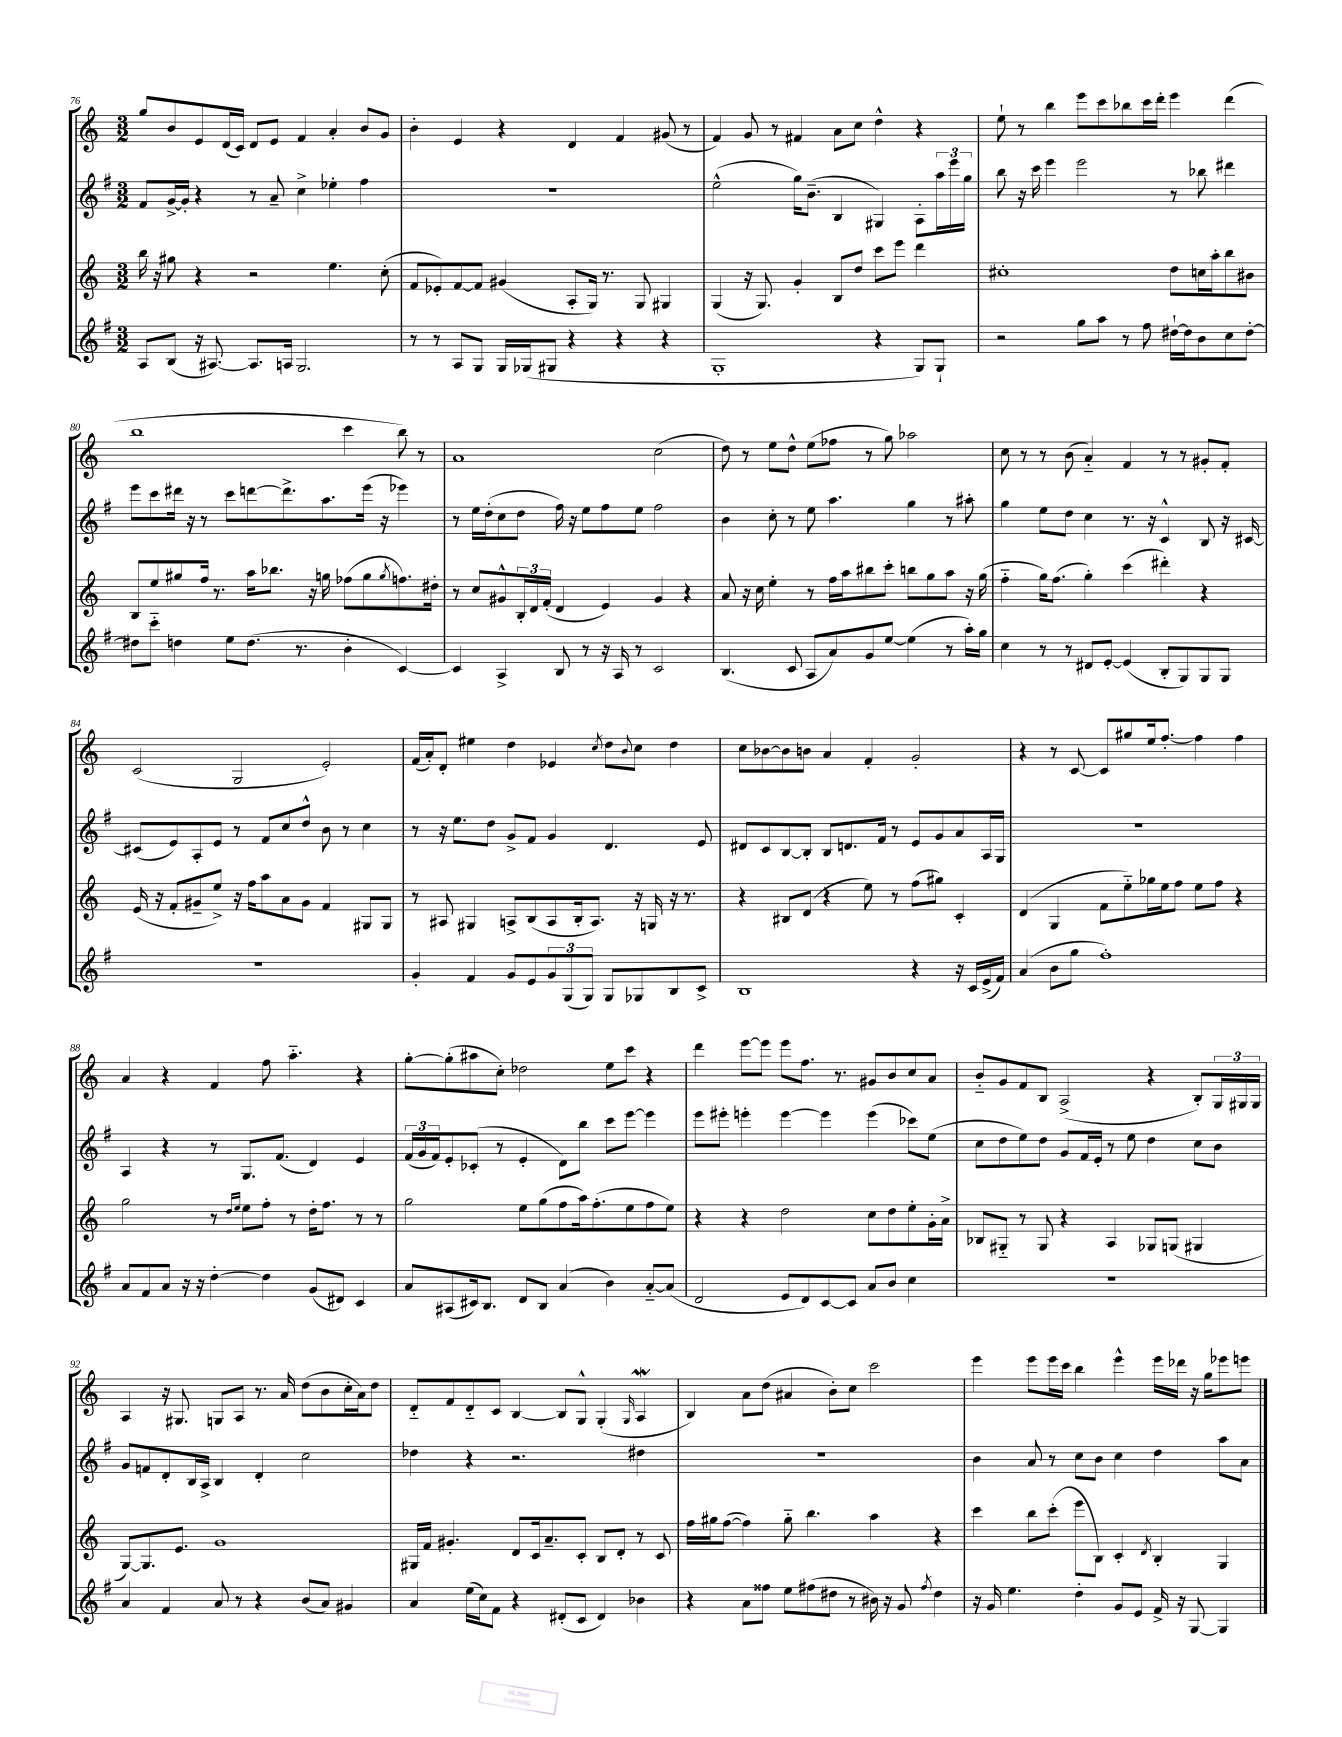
<<
\new StaffGroup <<
\new Staff = "s0" {
    \clef treble \key c \major \numericTimeSignature \time 3/2
    g''8 b'8 e'8 d'16( c'16) d'8 e'8 f'4 a'4-. b'8 g'8 |
    b'4-. e'4 r4 d'4 f'4 gis'8( r8 |
    f'4) g'8 r8 fis'4 a'8 c''8 d''4-^ r4 |
    e''8-! r8 b''4 e'''8 c'''8 bes''8 c'''16 d'''16-. e'''4 d'''4( |
    b''1 c'''4 b''8) r8 |
    a'1 c''2( |
    d''8) r8 e''8 d''8-^ e''8( fes''8 r8 g''8) aes''2 |
    c''8 r8 r8 b'8( a'4-_) f'4 r8 r8 gis'8-. f'8-. |
    c'2( g2 e'2-.) |
    f'16( a'16-.) d'8-. eis''4 d''4 ees'4 \acciaccatura { c''8 } d''8 \appoggiatura { b'8 } c''8 d''4 |
    c''8 bes'8~ bes'8 b'8 a'4 f'4-. g'2-. |
    r4 r8 c'8~ c'8 gis''8 e''16 f''8.~-. f''4 f''4 |
    a'4 r4 f'4 f''8 a''4.-_ r4 |
    g''8~-. g''8-.( ais''8 c''8-.) des''2 e''8 c'''8 r4 |
    d'''4 e'''8~ e'''8 e'''8 f''8. r8. gis'8 b'8 c''8 a'8 |
    b'8-_ g'8 f'8 b8 a2->( r4 b8-.) \tuplet 3/2 { g16 gis16 gis16 } |
    a4 r16 gis8. g8 a8 r8. a'16 d''8( b'8 c''16-. a'16) d''8 |
    d'8-_ f'8 d'8-_ c'8 b4~ b8 g8-^ g4-.( \grace { g16 } a4\mordent |
    b4) a'8 d''8( ais'4 b'8-.) c''8 c'''2 |
    e'''4 e'''8 e'''16 c'''16 b''4 e'''4-^ e'''16 des'''16 r16 g''16 ees'''8 e'''8 \bar "|." |
}
\new Staff = "s1" {
    \clef treble \key g \major \numericTimeSignature \time 3/2
    fis'8 g'16~-> g'16-. r4 r8 a'8-- c''4-> ees''4-. fis''4 |
    R1. |
    e''2-^( g''16) b'8.--( b4 gis4) a8-. \tuplet 3/2 { a''16 e'''16 g''16 } |
    b''8 r16 c'''16 e'''4 e'''2 r8 bes''8 dis'''4 |
    e'''8 c'''8 dis'''16 r16 r8 c'''8 d'''8~ d'''8.-> a''8. e'''16( r16 ees'''4) |
    r8 e''16 d''16-.( c''8 d''8 fis''16) r16 e''8 fis''8 e''8 fis''2 |
    b'4 c''8-. r8 e''8 a''4. g''4 r8 ais''8-. |
    g''4 e''8 d''8 c''4 r8. r16 c'4-^ b8 r16 cis'16~ |
    cis'8( e'8) a8-. e'8 r8 fis'8 c''8 d''8-^ b'8 r8 c''4 |
    r8 r16 e''8. d''8 g'8-> fis'8 g'4 d'4. e'8 |
    dis'8 c'8 b8~ b8-. b8 d'8. fis'16 r8 e'8 g'8 a'8 a16 g16 |
    R1. |
    a4 r4 r8 g8. fis'8.( d'4) e'4 |
    \tuplet 3/2 { fis'16( g'16 fis'16) } e'8-. ces'8-.( r8 e'4-. d'8) b''8 c'''8 e'''8~ e'''4 |
    e'''8 eis'''8-. e'''4-. e'''4~ e'''4 e'''4( ces'''8) e''8( |
    c''8 d''8 e''8) d''8 g'8 fis'16 e'16-. r8 e''8 d''4 c''8 b'8 |
    g'8 f'8 d'8-. b16 a16-> b4 d'4-. c''2 |
    des''4 r4 r2. dis''4 |
    R1. |
    b'4 a'8 r8 c''8 b'8 c''4 d''4 a''8 a'8 \bar "|." |
}
\new Staff = "s2" {
    \clef treble \key c \major \numericTimeSignature \time 3/2
    b''16 r16 gis''8 r4 r2 e''4. c''8-.( |
    f'8 ees'8-.) f'8~ f'8 gis'4( a8-. g16) r8. g8 gis4 |
    g4( r16 g8.) g'4-. b8 d''8 c'''8 e'''8 d'''4 |
    cis''1-. d''8 c''16 a''16-. b''8 bis'8 |
    b8 e''8 gis''8 f''16 r8. a''16 bes''8. r16 g''16 fes''8( g''8 \acciaccatura { g''8 } f''8.) dis''16-. |
    r8 c''8 gis'8-^ \tuplet 3/2 { b16-. d'16 f'16-.( } d'4 e'4) gis'4 r4 |
    a'8 r16 c''16 e''4-. r8 f''16 a''16 bis''8 c'''8-. b''8 g''8 a''8 r16 g''16( |
    f''4-_ g''16) f''8.( g''4-.) c'''4( dis'''4-.) r4 |
    e'16( r16 f'8-. gis'8-- e''8->) r16 f''16 a''8 a'8 gis'8 f'4 gis8 gis8 |
    r8 ais8 gis4 a8-> b8( a8 b16-. a8.) r16 g16 r16 r8. |
    r4 bis8 d'8( r4 e''8) r8 f''8( gis''8) c'4-. |
    d'4( g4 f'8 e''8-_) ges''16 e''16 f''8 e''8 f''8 r4 |
    g''2 r8 \grace { d''16 e''16 } e''8 f''8-. r8 d''16-. f''8. r8 r8 |
    g''2 e''8 g''8( f''8 a''16) f''8.-.( e''8 f''8 e''8) |
    r4 r4 d''2 c''8 d''8 e''8-. g'16-. a'16-> |
    bes8 gis8-_ r8 gis8 r4 a4 ges8 g8( gis4 |
    g8~) g8. e'8. g'1 |
    gis16 f'16 gis'4.-. d'8 c'16 a'8.-- c'8-. b8 d'8-. r8 c'8 |
    f''16 gis''16 f''8~( f''4) gis''8-_ b''4. a''4 r4 |
    c'''4 b''8 c'''8-.( e'''8 b8) c'4-. \acciaccatura { d'8 } b4-. g4 \bar "|." |
}
\new Staff = "s3" {
    \clef treble \key g \major \numericTimeSignature \time 3/2
    a8 b8( r16 ais8.~) ais8. a16 g2. |
    r8 r8 a8 g8 g16 ges16( gis8 r4 r4 r4 |
    g1-. r4 g8) g8-! |
    r2 g''8 a''8 r8 fis''8 dis''16~-! dis''16 b'8 c''8 dis''8~-. |
    dis''8 c'''8-_ d''4 e''8 d''8.( r8. b'4-. c'4~) |
    c'4 a4-> b8 r8 r16 a16 r8 c'2 |
    b4.( c'8 a8 a'8) g'8 e''8~ e''4( r8 a''16-.) g''16 |
    c''4 r8 r8 dis'8 e'8~-. e'4( b8-. g8) g8 g8 |
    R1. |
    g'4-. fis'4 g'8 e'8 \tuplet 3/2 { g'8 g8( g8) } g8 ges8 b8 c'8-> |
    b1 r4 r16 c'16 e'16->( fis'16) |
    a'4( b'8 g''8 fis''1-.) |
    a'8 fis'8 a'8 r16 r16 d''4~-. d''4 g'8( dis'8) c'4 |
    a'8 ais8( cis'16) b8. d'8 b8 a'4( b'4) a'8~-_ a'8( |
    d'2 e'8 d'8) c'8~ c'8 a'8 b'8 c''4 |
    R1. |
    a'4 fis'4 a'8 r8 r4 b'8( a'8) gis'4 |
    a'4 e''16( c''16) fis'8 r4 dis'8-.( c'8 dis'4) bes'4 |
    r4 a'8 fisis''8 e''8 fis''8( dis''8 r8 bis'16) r16 g'8 \acciaccatura { fis''8 } dis''4 |
    r16 g'16 e''4. d''4-. g'8 e'8 fis'16-> r16 g8~ g4 \bar "|." |
}
>>
>>
\layout { \context { \Score currentBarNumber = #76 } }
